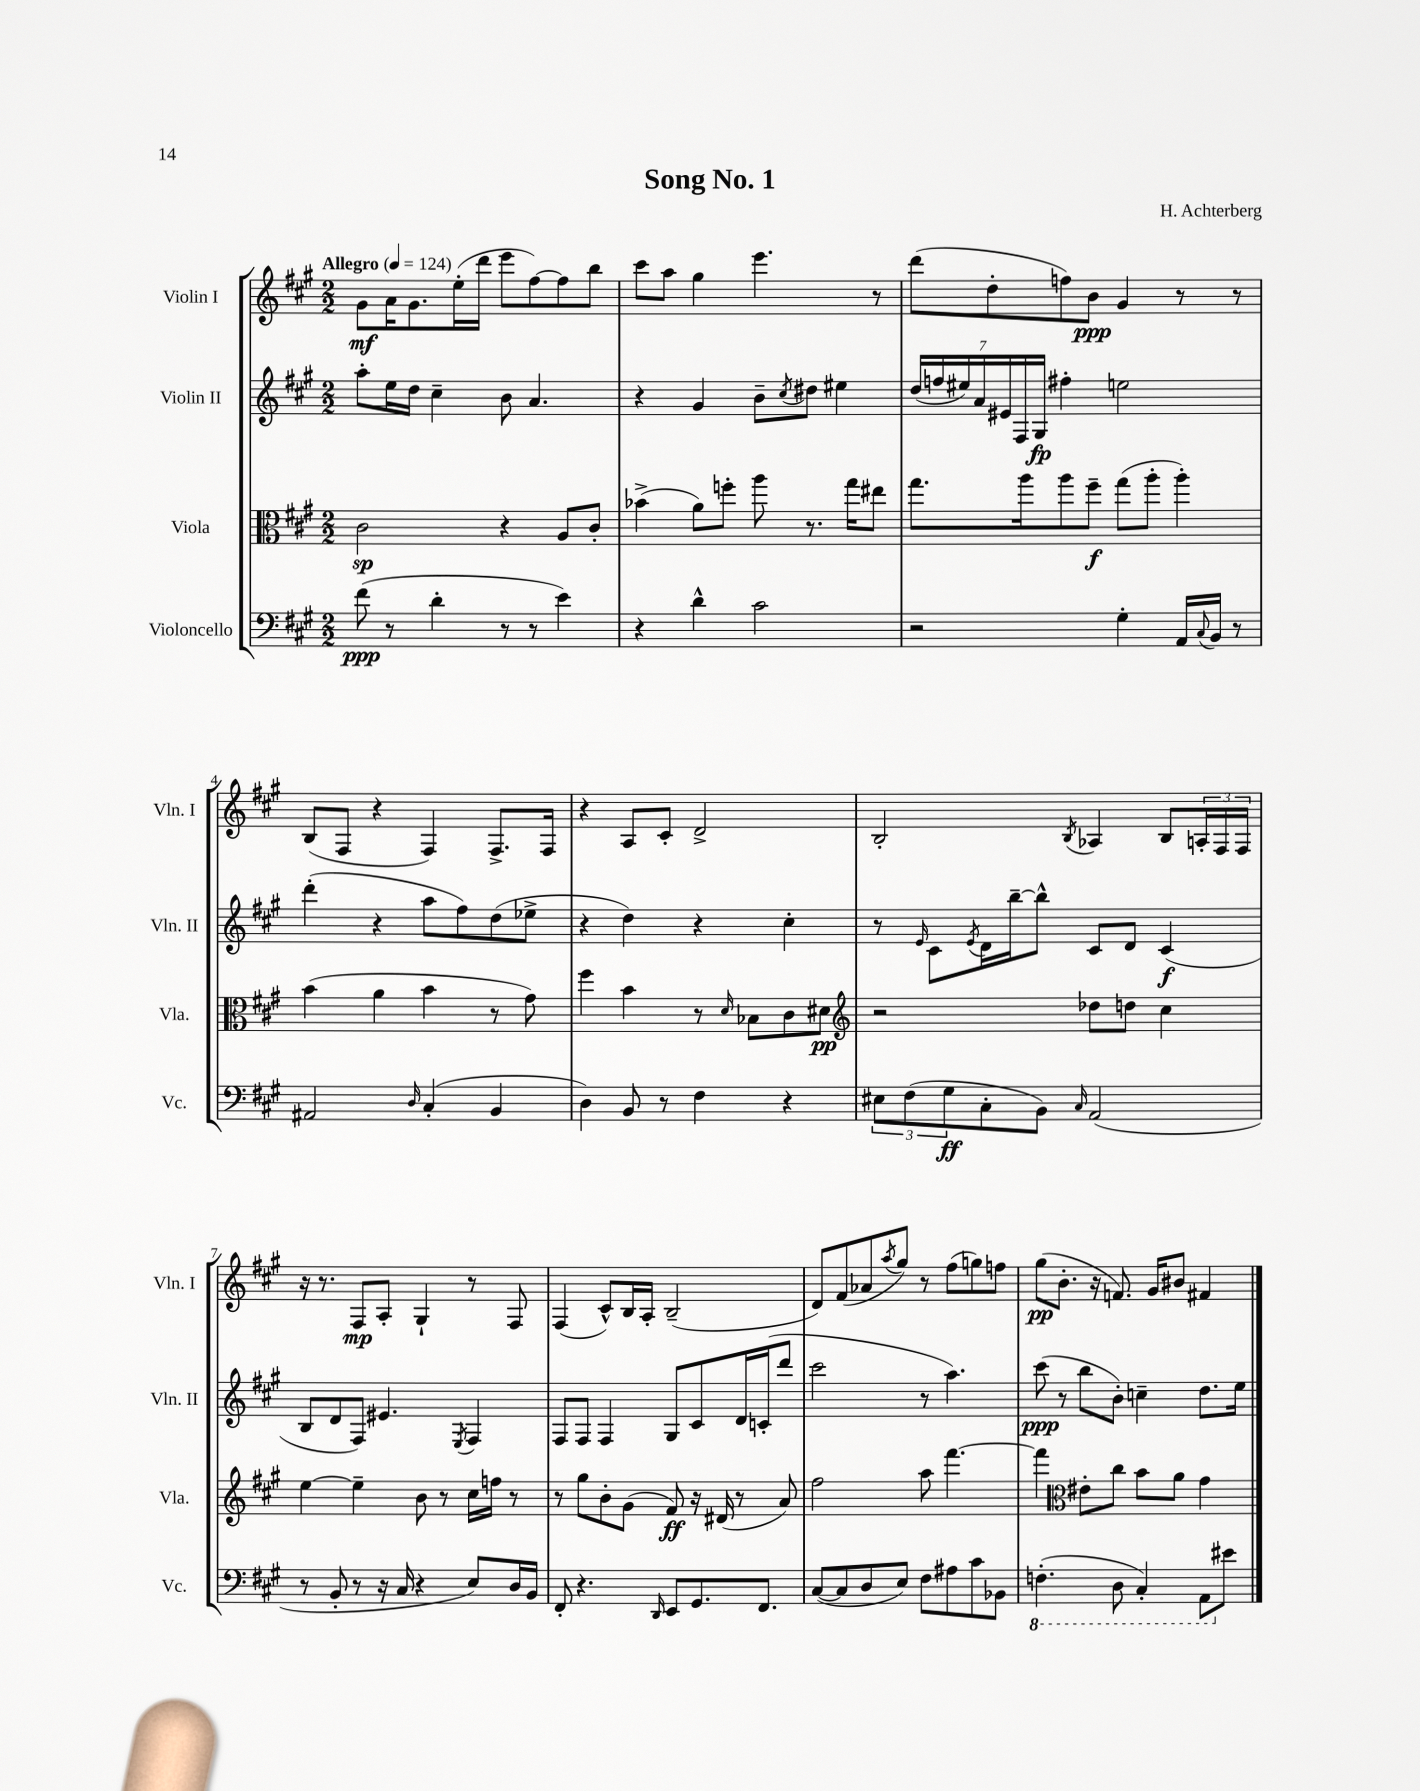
\header { title = "Song No. 1" composer = "H. Achterberg" }
<<
\new StaffGroup <<
\new Staff = "s0" \with { instrumentName = "Violin I" shortInstrumentName = "Vln. I" } {
    \clef treble \key a \major \numericTimeSignature \time 2/2 \tempo "Allegro" 4 = 124
    gis'8\mf a'16 gis'8. e''16-.( d'''16 e'''8 fis''8~) fis''8 b''8 |
    cis'''8 a''8 gis''4 e'''4. r8 |
    d'''8( d''8-. f''8) b'8\ppp gis'4 r8 r8 |
    b8( fis8 r4 fis4) fis8.-> fis16 |
    r4 a8 cis'8-. d'2-> |
    b2-. \acciaccatura { b8 } aes4 b8 \tuplet 3/2 { a16-. fis16 fis16 } |
    r16 r8. fis8\mp a8-. gis4-! r8 fis8 |
    fis4( cis'8-^) b16 a16-. b2--( |
    d'8) fis'8( aes'8 \acciaccatura { a''8 } gis''8) r8 fis''8( g''8) f''8 |
    gis''8\pp( b'8.-. r16 f'8.) gis'16 bis'8 fis'4 \bar "|." |
}
\new Staff = "s1" \with { instrumentName = "Violin II" shortInstrumentName = "Vln. II" } {
    \clef treble \key a \major \numericTimeSignature \time 2/2
    a''8-. e''16 d''16 cis''4-- b'8 a'4. |
    r4 gis'4 b'8-- \acciaccatura { cis''8 } dis''8 eis''4 |
    \tuplet 7/4 { d''16( f''16 eis''16) a'16 eis'16 fis16 gis16\fp } fis''4-. e''2 |
    d'''4-.( r4 a''8 fis''8) d''8( ees''8-> |
    r4 d''4) r4 cis''4-. |
    r8 \grace { e'16 } cis'8 \acciaccatura { e'8 } d'16 b''16~-- b''8-^ cis'8 d'8 cis'4\f( |
    b8 d'8 fis8) eis'4. \acciaccatura { e8 } fis4 |
    fis8 fis8 fis4 gis8 cis'8 d'16 c'16-.( d'''8 |
    cis'''2 r8 a''4.) |
    cis'''8\ppp( r8 b''8 b'8-.) c''4-- d''8. e''16 \bar "|." |
}
\new Staff = "s2" \with { instrumentName = "Viola" shortInstrumentName = "Vla." } {
    \clef alto \key a \major \numericTimeSignature \time 2/2
    cis'2\sp r4 a8 cis'8-. |
    bes'4->( a'8) f''8-. a''8 r8. gis''16 eis''8 |
    gis''8. a''16 a''8 fis''8--\f gis''8( a''8-. a''4-.) |
    b'4( a'4 b'4 r8 gis'8) |
    fis''4 b'4 r8 \grace { d'16 } bes8 cis'8 dis'8\pp |
    \clef treble r2 des''8 d''8 cis''4 |
    e''4~ e''4-- b'8 r8 cis''16 f''16 r8 |
    r8 gis''8 b'8-. gis'8( fis'8\ff) r16 dis'16( r8 a'8) |
    fis''2 a''8 fis'''4.~ |
    fis'''4 \clef alto eis'8-. cis''8 b'8 a'8 gis'4 \bar "|." |
}
\new Staff = "s3" \with { instrumentName = "Violoncello" shortInstrumentName = "Vc." } {
    \clef bass \key a \major \numericTimeSignature \time 2/2
    fis'8\ppp( r8 d'4-. r8 r8 e'4) |
    r4 d'4-^ cis'2 |
    r2 gis4-. a,16 \appoggiatura { cis8 } b,16 r8 |
    ais,2 \grace { d16 } cis4-.( b,4 |
    d4) b,8 r8 fis4 r4 |
    \tuplet 3/2 { eis8 fis8( gis8\ff } cis8-. b,8) \grace { cis16 } a,2( |
    r8 b,8-. r8 r16 cis16 r4 e8) d16 b,16 |
    fis,8-. r4. \grace { d,16 } e,8 gis,8. fis,8. |
    cis8~( cis8 d8 e8) fis8 ais8 cis'8 bes,8 |
    \ottava #-1 f,4.-.( d,8 cis,4-.) a,,8 \ottava #0 eis'8 \bar "|." |
}
>>
>>
